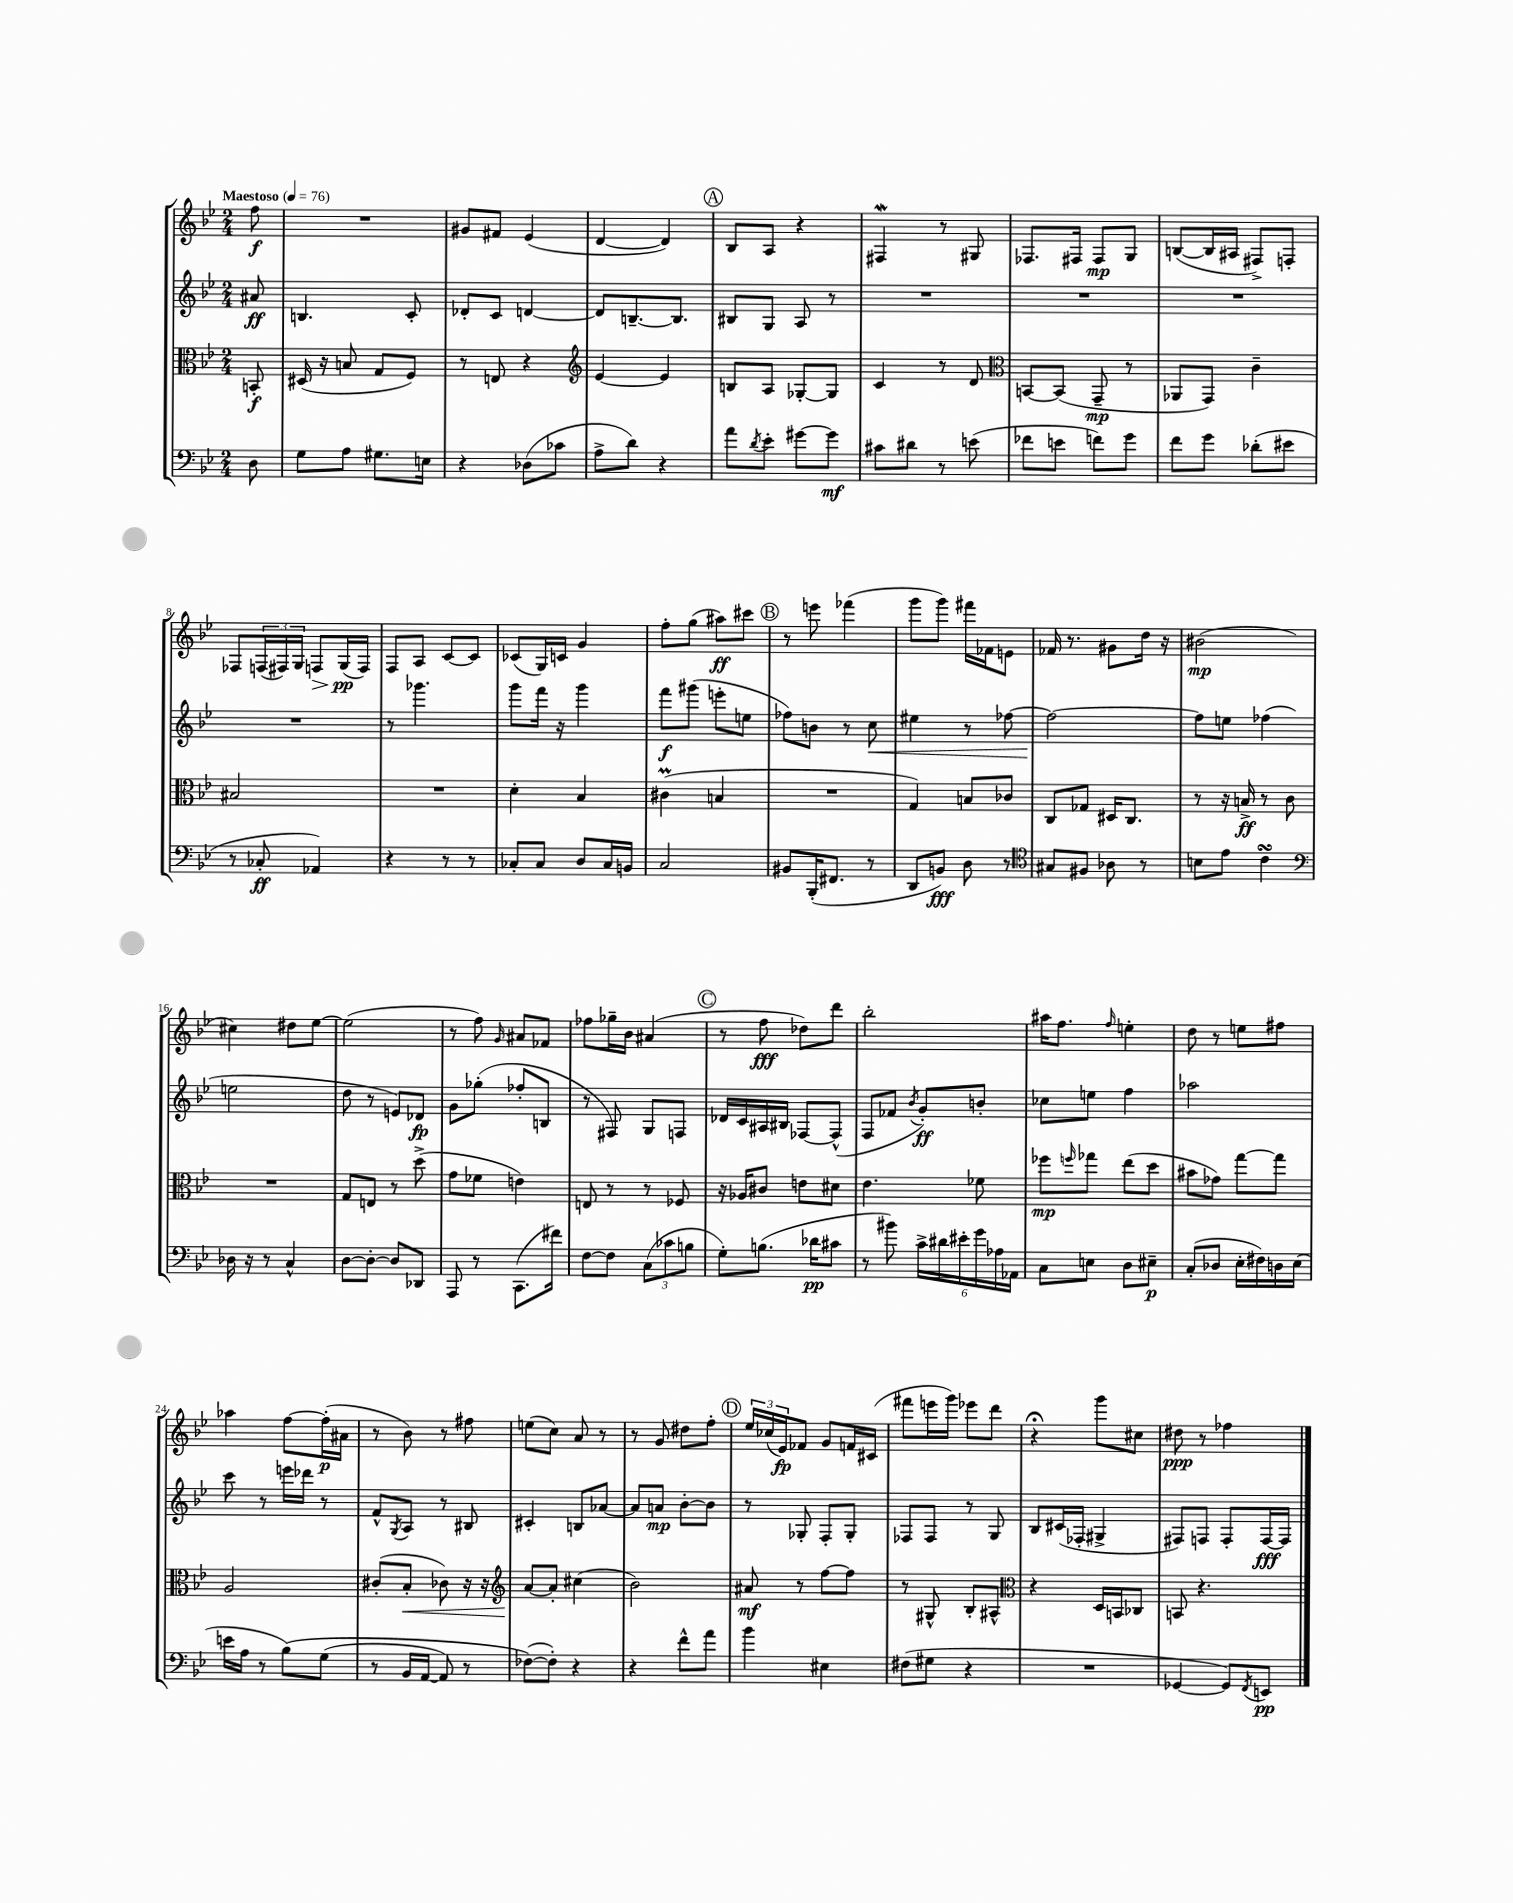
<<
\new StaffGroup <<
\new Staff = "s0" {
    \clef treble \key bes \major \numericTimeSignature \time 2/4 \partial 8 \tempo "Maestoso" 4 = 76
    f''8\f |
    R2 |
    gis'8 fis'8 ees'4( |
    d'4~ d'4) |
    \mark \markup { \circle "A" } bes8 a8 r4 |
    fis4\mordent r8 gis8 |
    fes8. fis16 fis8\mp g8 |
    b8~( b16 ais16 fis8->) f8-. |
    fes8 \tuplet 3/2 { f16( fis16) g16 } f8\> g16\pp\!( f16) |
    f8 a8 c'8~ c'8 |
    ces'8( g16) c'16 g'4 |
    f''8-. g''8( ais''8\ff) cis'''8 |
    \mark \markup { \circle "B" } r8 e'''8 fes'''4( |
    g'''8 g'''8) fis'''16 fes'16 e'8 |
    fes'16 r8. gis'8 d''16 r16 |
    bis'2\mp( |
    cis''4) dis''8 ees''8~ |
    ees''2( |
    r8 f''8) \grace { g'16 } ais'8 fes'8 |
    fes''8 ges''16-- bes'16 ais'4( |
    \mark \markup { \circle "C" } r8 f''8\fff des''8) d'''8 |
    bes''2-. |
    ais''16 f''8. \grace { f''16 } e''4-. |
    d''8 r8 e''8 fis''8 |
    aes''4 f''8~ f''16-.\p( ais'16 |
    r8 bes'8) r8 fis''8 |
    e''8( c''8) a'8 r8 |
    r8 g'8 dis''8 f''8-. |
    \mark \markup { \circle "D" } \tuplet 3/2 { ees''16 ces''16( ees'16\fp) } fes'8 g'8 f'16 cis'16( |
    fis'''8 e'''16 g'''16) ees'''8 d'''8 |
    r4\fermata g'''8 cis''8 |
    dis''8\ppp r8 fes''4 \bar "|." |
}
\new Staff = "s1" {
    \clef treble \key bes \major \numericTimeSignature \time 2/4 \partial 8
    ais'8\ff |
    b4. c'8-. |
    des'8-. c'8 d'4~ |
    d'8 b8.~-- b8. |
    \mark \markup { \circle "A" } bis8 g8 a8 r8 |
    R2 |
    R2 |
    R2 |
    R2 |
    r8 ges'''4. |
    g'''8 f'''16 r16 g'''4 |
    f'''8\f gis'''8( e'''8-. e''8 |
    \mark \markup { \circle "B" } fes''8) b'8 r8 c''8\< |
    eis''4 r8 fes''8~ |
    fes''2~\! |
    fes''8 e''8 fes''4( |
    e''2 |
    d''8 r8 e'8) des'8\fp |
    g'8 ges''8-.( fes''8-. b8 |
    r8 fis8) g8 f8 |
    \mark \markup { \circle "C" } des'16 c'16 ais16 bis16 fes8~ fes8-^( |
    f8 fes'8 \acciaccatura { bes'8 } g'8-.\ff) b'8-. |
    ces''8 e''8 f''4 |
    aes''2 |
    c'''8 r8 e'''16 des'''16 r8 |
    f'8-^ \acciaccatura { g8 } a8 r8 bis8 |
    cis'4-. b8 aes'8~ |
    aes'8 a'8\mp bes'8~-. bes'8 |
    \mark \markup { \circle "D" } r8 ges8-. f8-. ges8-. |
    fes8 fes8 r8 g8 |
    bes8 cis'16( fes16-. gis4-> |
    fis8) f8 f8-. f16~\fff f16 \bar "|." |
}
\new Staff = "s2" {
    \clef alto \key bes \major \numericTimeSignature \time 2/4 \partial 8
    b,8-.\f |
    dis16( r16 b8 g8 f8) |
    r8 e8 r4 |
    \clef treble ees'4~ ees'4 |
    \mark \markup { \circle "A" } b8 a8 ges8~-. ges8 |
    c'4 r8 d'8 |
    \clef alto b,8~ b,8( g,8--\mp r8 |
    aes,8 g,8) c'4-- |
    bis2 |
    R2 |
    d'4-. bes4 |
    cis'4\prall( b4 |
    \mark \markup { \circle "B" } R2 |
    g4) b8 ces'8 |
    c8 ges8 dis16 c8. |
    r8 r16 b16->\ff r8 c'8 |
    R2 |
    g8 e8 r8 d''8->( |
    g'8 fes'8 e'4) |
    e8 r8 r8 fes8 |
    \mark \markup { \circle "C" } r16 aes16 cis'8 e'8 dis'8 |
    ees'4. fes'8 |
    fes''8\mp \grace { f''16 } ges''8 ees''8( d''8 |
    bis'8 ges'8) g''8~ g''8 |
    a2 |
    cis'8-.( bes8-.\< ces'8) r16 r16 |
    \clef treble a'8~\! a'8-. cis''4( |
    bes'2) |
    \mark \markup { \circle "D" } ais'8\mf r8 f''8~ f''8 |
    r8 gis8-^ bes8-. ais8-^ |
    \clef alto r4 d16 b,16 ces8 |
    b,8 r4. \bar "|." |
}
\new Staff = "s3" {
    \clef bass \key bes \major \numericTimeSignature \time 2/4 \partial 8
    d8 |
    g8 a8 gis8. e16 |
    r4 des8( ces'8 |
    a8-> d'8) r4 |
    \mark \markup { \circle "A" } a'8 \acciaccatura { d'8 } ees'8-. gis'8~ gis'8\mf |
    cis'8 dis'8 r8 e'8( |
    fes'8 e'8 f'8) g'8 |
    f'8 g'8 des'8-.( eis'8 |
    r8 ces8-.\ff aes,4) |
    r4 r8 r8 |
    ces8-. ces8 d8 ces16 b,16 |
    c2 |
    \mark \markup { \circle "B" } bis,8 bes,,16-.( fis,8. r8 |
    d,8 b,8\fff) d8 r8 |
    \clef tenor gis8 fis8 aes8 r8 |
    b8 ees'8 c'4\turn |
    \clef bass des16 r16 r8 c4-^ |
    d8~ d8~-. d8 des,8 |
    a,,8 r8 c,8.( fis'16) |
    f8~ f8 \tuplet 3/2 { c8( ces'8 b8 } |
    \mark \markup { \circle "C" } g8-.) b8.( des'16\pp cis'8 |
    r8 bis'8) \tuplet 6/4 { c'16-> dis'16 eis'16-. g'16 aes16 aes,16 } |
    c8 e8 d8 eis8--\p |
    c8-.( des8 ees16-. fis16) d16 ees16( |
    e'16 a16 r8 bes8)\( g8( |
    r8 bes,16 a,16~ a,8) r8 |
    fes8~(\) fes8-.) r4 |
    r4 f'8-^ a'8 |
    \mark \markup { \circle "D" } bes'4 eis4 |
    fis8( gis8 r4 |
    R2 |
    ges,4~ ges,8) \acciaccatura { f,8 } e,8\pp \bar "|." |
}
>>
>>
